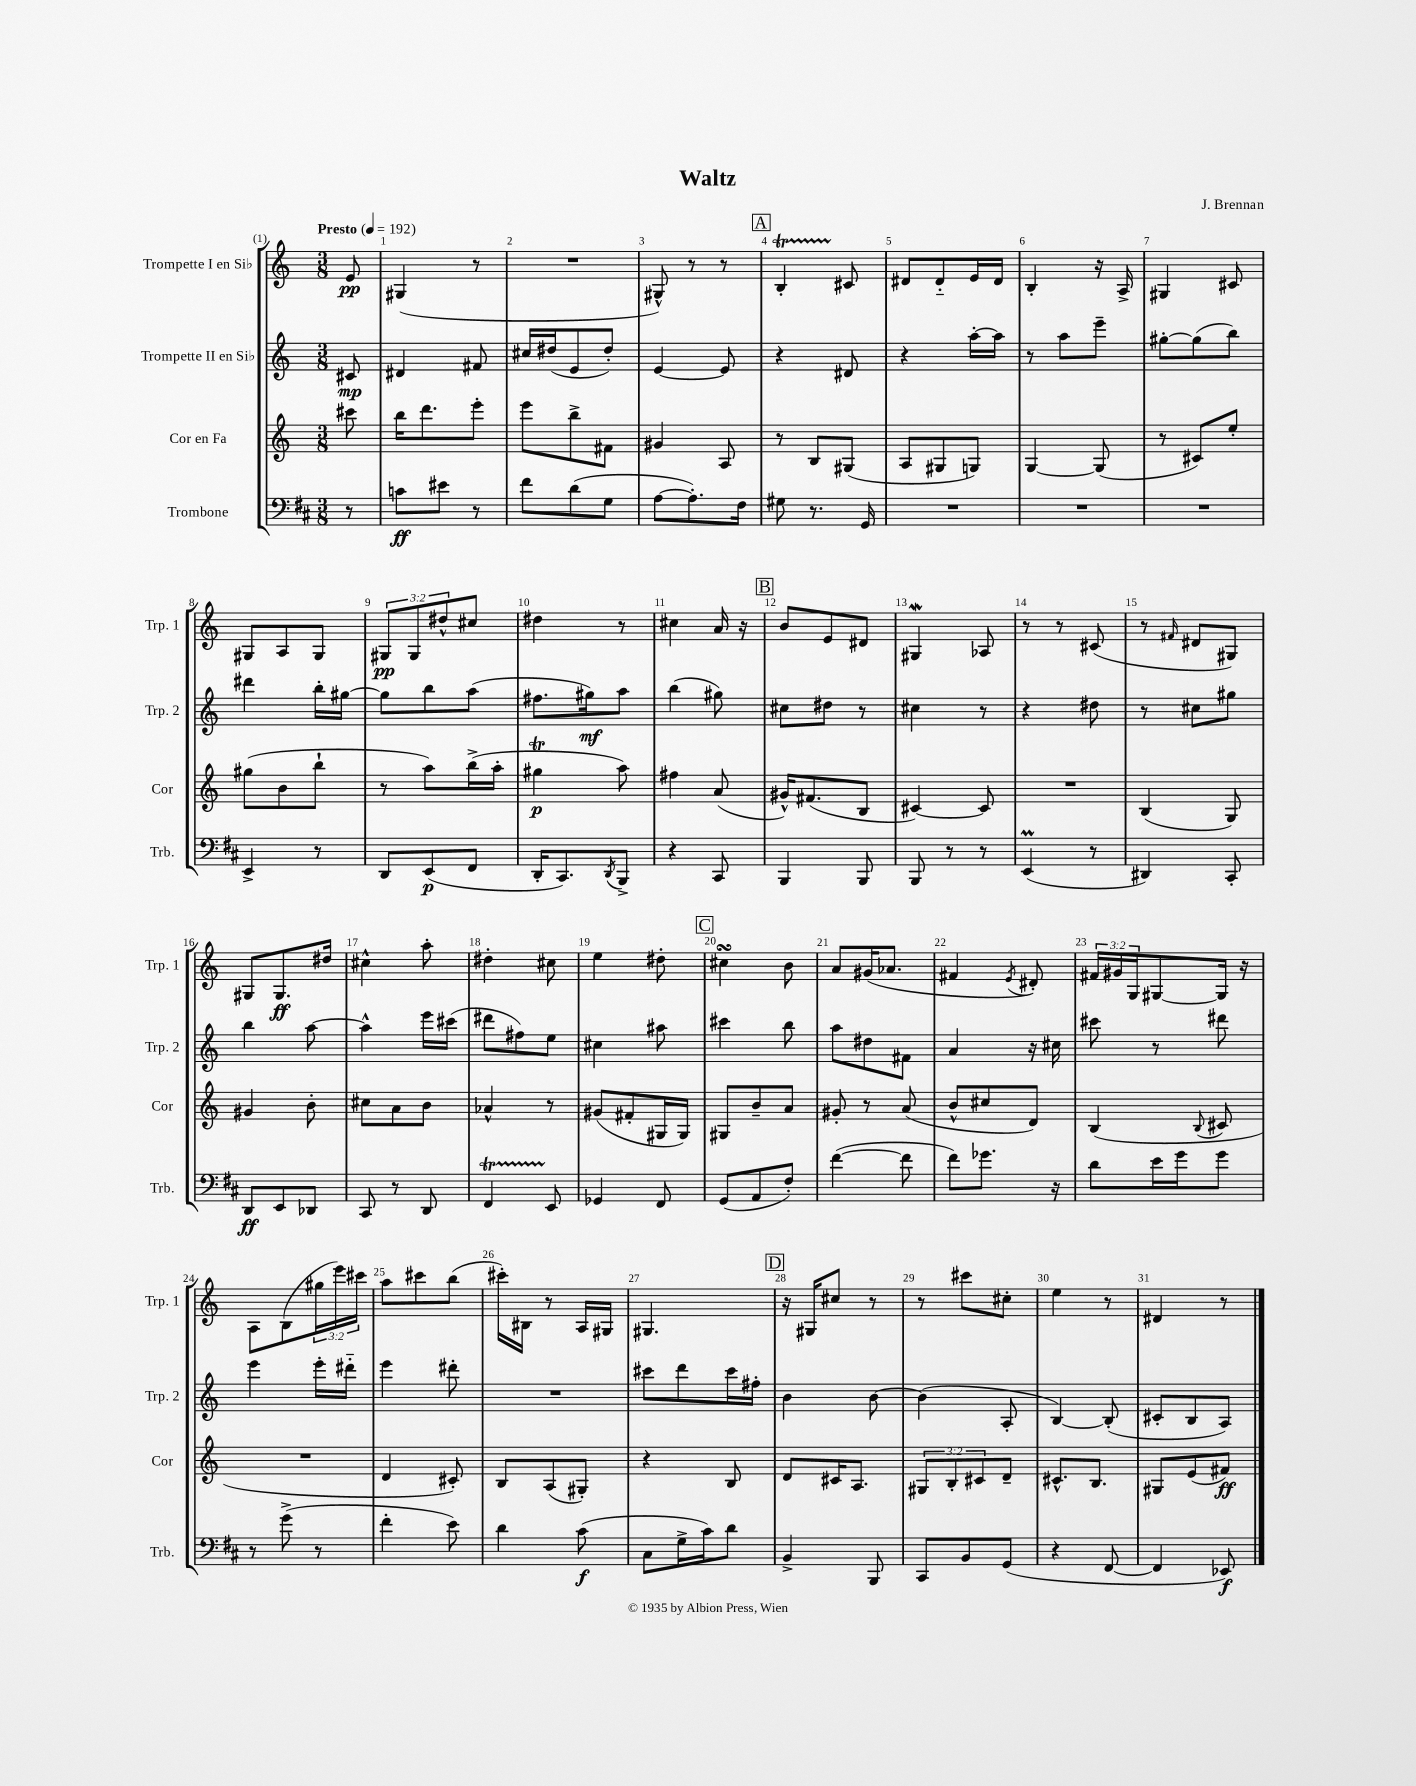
\header { title = "Waltz" composer = "J. Brennan" }
<<
\new StaffGroup <<
\new Staff = "s0" \with { instrumentName = "Trompette I en Sib" shortInstrumentName = "Trp. 1" } {
    \clef treble \key c \major \numericTimeSignature \time 3/8 \override Staff.TupletNumber.text = #tuplet-number::calc-fraction-text \partial 8 \tempo "Presto" 4 = 192
    e'8\pp |
    gis4( r8 |
    R4. |
    gis8-^) r8 r8 |
    \mark \markup { \box "A" } b4-.\startTrillSpan cis'8\stopTrillSpan |
    dis'8 dis'8-_ e'16 dis'16 |
    b4-. r16 a16-> |
    gis4 cis'8 |
    gis8 a8 gis8 |
    \tuplet 3/2 { gis8\pp gis8 dis''8-^ } cis''8 |
    dis''4 r8 |
    cis''4 a'16 r16 |
    \mark \markup { \box "B" } b'8 e'8 dis'8 |
    gis4\mordent aes8 |
    r8 r8 cis'8( |
    r8 \grace { fis'16 } dis'8 gis8) |
    gis8 gis8.\ff dis''16 |
    cis''4-^ a''8-. |
    dis''4-. cis''8 |
    e''4 dis''8-. |
    \mark \markup { \box "C" } cis''4\turn b'8 |
    a'8 gis'16( aes'8. |
    fis'4 \acciaccatura { e'8 } dis'8-.) |
    \tuplet 3/2 { fis'16 gis'16 g16 } gis8~ gis16 r16 |
    a8 b8( \tuplet 3/2 { gis''16 e'''16) cis'''16 } |
    a''8 cis'''8 b''8( |
    cis'''16-.) bis16 r8 a16 gis16 |
    gis4. |
    \mark \markup { \box "D" } r16 gis16 cis''8 r8 |
    r8 cis'''8 cis''8-. |
    e''4 r8 |
    dis'4 r8 \bar "|." |
}
\new Staff = "s1" \with { instrumentName = "Trompette II en Sib" shortInstrumentName = "Trp. 2" } {
    \clef treble \key c \major \numericTimeSignature \time 3/8 \partial 8
    cis'8\mp |
    dis'4 fis'8 |
    cis''16 dis''16( e'8 dis''8-.) |
    e'4~ e'8 |
    \mark \markup { \box "A" } r4 dis'8 |
    r4 a''16~-. a''16 |
    r8 a''8 e'''8-- |
    gis''8~-. gis''8( b''8) |
    dis'''4 b''16-. gis''16~ |
    gis''8 b''8 a''8( |
    fis''8. gis''16\mf) a''8 |
    b''4( gis''8) |
    \mark \markup { \box "B" } cis''8 dis''8 r8 |
    cis''4 r8 |
    r4 dis''8 |
    r8 cis''8 gis''8 |
    b''4 a''8~ |
    a''4-^ e'''16 cis'''16( |
    dis'''8 fis''8) e''8 |
    cis''4 ais''8 |
    \mark \markup { \box "C" } cis'''4 b''8 |
    a''8 dis''8 fis'8 |
    a'4 r16 cis''16 |
    cis'''8 r8 dis'''8 |
    e'''4 e'''16-. dis'''16-_ |
    e'''4 dis'''8-. |
    R4. |
    cis'''8 d'''8 cis'''16 fis''16-. |
    \mark \markup { \box "D" } b'4 b'8~ |
    b'4( a8-. |
    b4~) b8-.( |
    cis'8-. b8 a8) \bar "|." |
}
\new Staff = "s2" \with { instrumentName = "Cor en Fa" shortInstrumentName = "Cor" } {
    \clef treble \key c \major \numericTimeSignature \time 3/8 \override Staff.TupletNumber.text = #tuplet-number::calc-fraction-text \partial 8
    cis'''8 |
    b''16 d'''8. e'''8-. |
    e'''8 b''8-> fis'8 |
    gis'4 a8 |
    \mark \markup { \box "A" } r8 b8 gis8( |
    a8 gis8 g8) |
    g4~ g8( |
    r8 cis'8) e''8-. |
    gis''8( b'8 b''8-! |
    r8 a''8) b''16->( a''16-. |
    gis''4\trill\p a''8) |
    fis''4 a'8( |
    \mark \markup { \box "B" } gis'16-^) fis'8.( b8 |
    cis'4~) cis'8 |
    R4. |
    b4( g8) |
    gis'4 b'8-. |
    cis''8 a'8 b'8 |
    aes'4-^ r8 |
    gis'8( fis'8-. gis16 gis16) |
    \mark \markup { \box "C" } gis8 b'8-- a'8 |
    gis'8-. r8 a'8( |
    b'8-^ cis''8 d'8) |
    b4( \appoggiatura { b8 } cis'8 |
    R4. |
    d'4 cis'8-.) |
    b8 a8( gis8-.) |
    r4 b8 |
    \mark \markup { \box "D" } d'8 cis'16 a8. |
    \tuplet 3/2 { gis8 b8-. cis'8 } d'8-- |
    cis'8.-^ b8. |
    gis8 e'8( fis'8\ff) \bar "|." |
}
\new Staff = "s3" \with { instrumentName = "Trombone" shortInstrumentName = "Trb." } {
    \clef bass \key d \major \numericTimeSignature \time 3/8 \partial 8
    r8 |
    c'8\ff eis'8 r8 |
    fis'8 d'8( g8 |
    a8~ a8.-.) fis16 |
    \mark \markup { \box "A" } gis8 r8. g,16 |
    R4. |
    R4. |
    R4. |
    e,4-> r8 |
    d,8 e,8\p( fis,8 |
    d,16-. cis,8.) \acciaccatura { d,8 } b,,8-> |
    r4 cis,8 |
    \mark \markup { \box "B" } b,,4 b,,8 |
    b,,8 r8 r8 |
    e,4\prall( r8 |
    dis,4) cis,8-. |
    d,8\ff e,8 des,8 |
    cis,8 r8 d,8 |
    fis,4\startTrillSpan e,8\stopTrillSpan |
    ges,4 fis,8 |
    \mark \markup { \box "C" } g,8( a,8 fis8-.) |
    fis'4~( fis'8 |
    fis'8) ges'8. r16 |
    d'8 e'16 g'16 g'8 |
    r8 g'8->( r8 |
    fis'4-. e'8) |
    d'4 cis'8\f( |
    cis8 g16-> cis'16) d'8 |
    \mark \markup { \box "D" } b,4-> b,,8 |
    cis,8 b,8 g,8( |
    r4 fis,8~ |
    fis,4 ees,8\f) \bar "|." |
}
>>
>>
\layout { \context { \Score \override BarNumber.break-visibility = ##(#f #t #t) barNumberVisibility = #all-bar-numbers-visible } }
